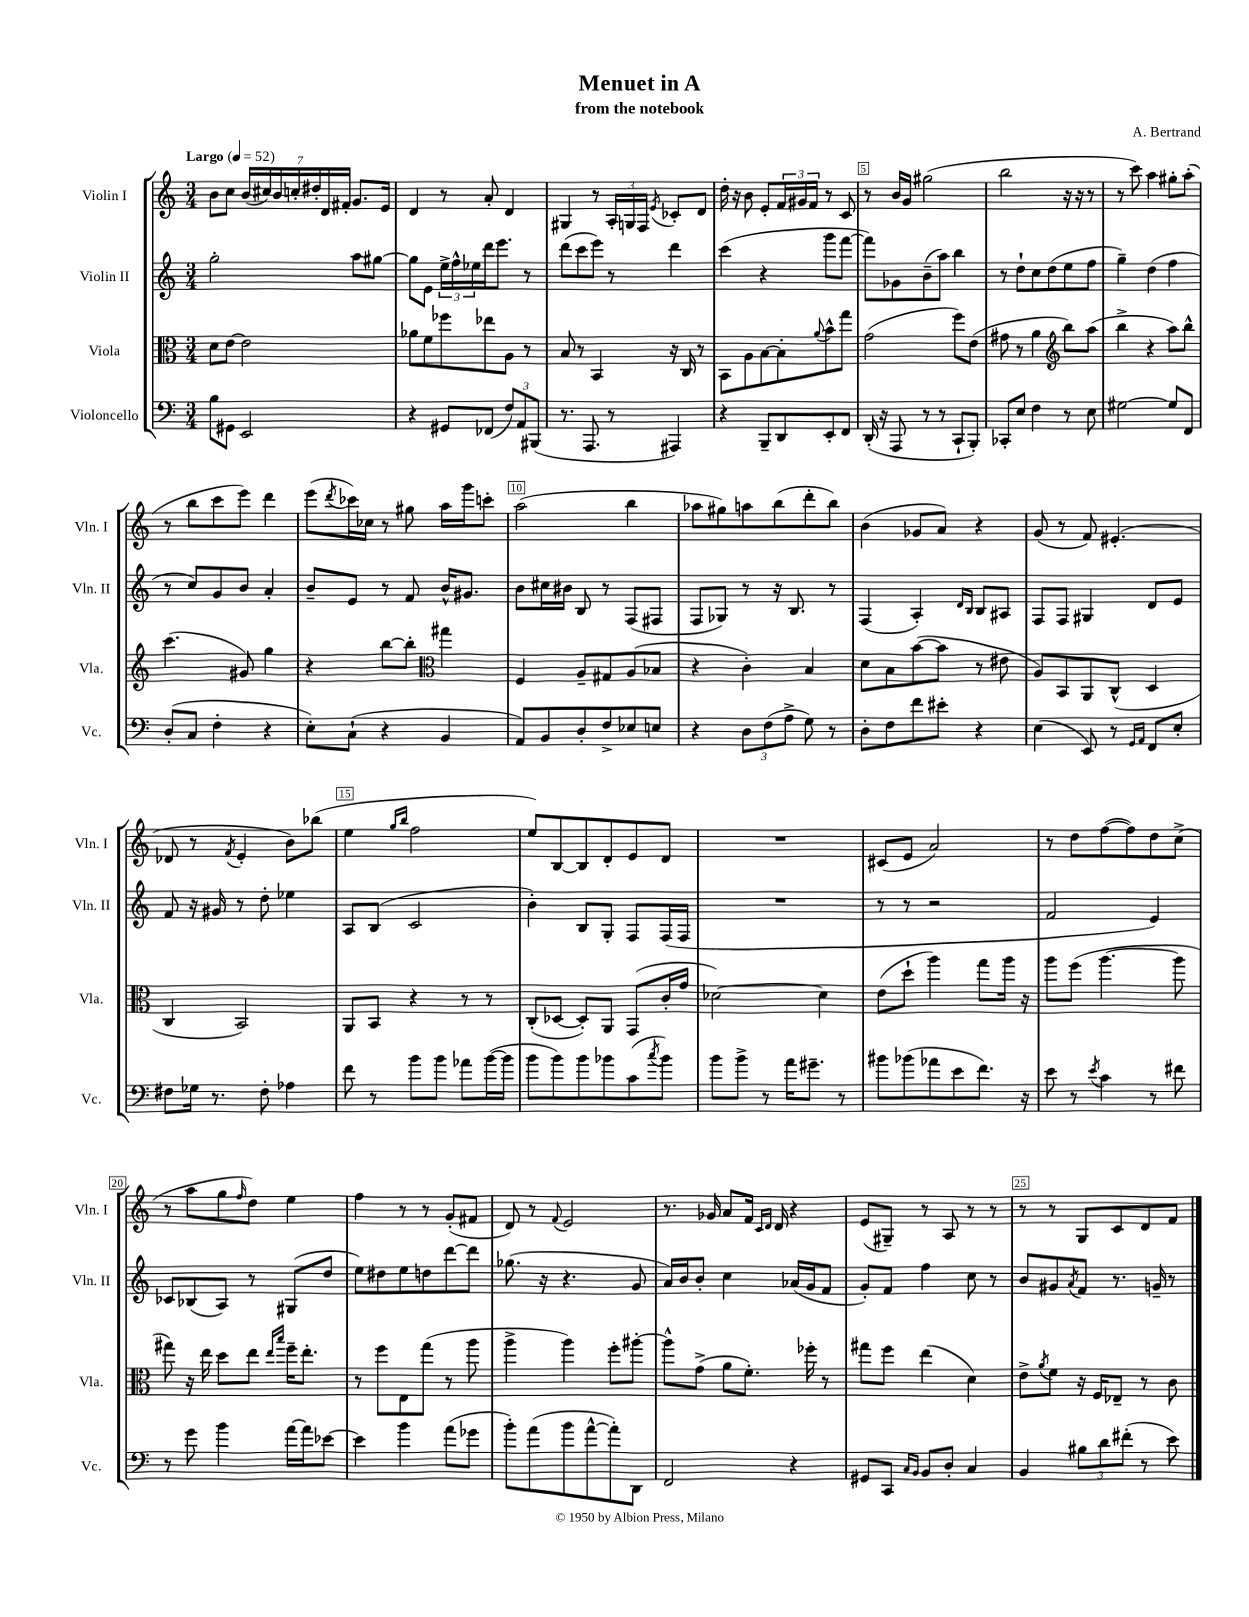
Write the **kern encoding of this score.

**kern	**kern	**kern	**kern
*staff4	*staff3	*staff2	*staff1
*clefF4	*clefC3	*clefG2	*clefG2
*k[]	*k[]	*k[]	*k[]
*M3/4	*M3/4	*M3/4	*M3/4
*MM52	*MM52	*MM52	*MM52
8B\L	8d\L	2gg'\	8b\L
8GG#\J	[8e\J	.	8cc\J
2EE/	2e\]	.	(28b/LL
.	.	.	28cc#/)
.	.	.	28b/
.	.	.	28cc'/
.	.	.	28dd#'/
.	.	.	28d/
.	.	.	28f#'/JJ
.	.	8aa\L	8.g/L
.	.	[8gg#\J	.
.	.	.	16e/Jk
=	=	=	=
4r	8a-\L	8gg#\]L	4d/
.	8f\	8e\J	.
8GG#/L	8ff-\	24ee^\LL	8r
.	.	24ff^^\	.
.	.	24ee-\	.
(8FF-/J	8ee-\	16ddd\J	8a'/
.	.	8.eee\J	.
12F/L)	8A\J	.	4d/
12AA/	.	.	.
.	8r	8r	.
(12BBB#/J	.	.	.
=	=	=	=
8.r	8B/	(8ddd\L	4G#/
.	8r	8ccc\	.
8.AAA/	.	.	.
.	4BB/	8eee\J)	8r
8r	.	8r	24A'/LL
.	.	.	24G/
.	.	.	24F/JJ
.	.	.	8qe/
4AAA#/)	16r	4ddd\	8c-'/L
.	16C/	.	.
.	8r	.	8d/J
=	=	=	=
4r	8BB\L	(4ccc\	16dd'\
.	.	.	16r
.	8A\	.	8b\
8BBB~/L	[8B\	4r	8e'/L
8DD/	8B'\]	.	24f/L
.	.	.	24g#/
.	.	.	24f/JJ
.	8qqa/	.	.
8EE'/	8b^^\	8ggg\L	8r
8FF/J	8gg\J	[8fff\J	8c/
=	=	=	=
(16DD'/	(2g\	8fff\]L)	8r
16r	.	.	.
8AAA/	.	8g-\	16b/LL
.	.	.	16g/JJ
8r	.	(8b~\	(2gg#\
8r	.	8aa\J)	.
8CC`/L	8ff\L)	4bb\	.
8BBB'/J)	(8e\J	.	.
=	=	=	=
8CC-'/L	8g#\	8r	2bb\
8E/J	8r	8dd`\L	.
4F\	4a\	8cc\	.
.	.	(8dd\	.
*	*clefG2	*	*
8r	8bb\L)	8ee\	16r
.	.	.	16r
8E\	(8aa\J	8ff\J	8r
=	=	=	=
[2G#\	4bb^\	4gg~\)	8r
.	.	.	8ccc\)
.	4r	(4dd\	4aa\
8G#/]L	8aa\L)	4ff\	8gg#'\L
8FF/J	8bb^^\J	.	(8aa'\J
=	=	=	=
(8D'/L	(4.ccc\	8r	8r
8C/J	.	8cc/L)	8bb\L
4F'\	.	8g/	8ccc\
.	8g#/)	8b/J	8eee\J)
4r	4gg\	4a'/	4ddd\
=	=	=	=
8E'\L)	4r	8b~/L	(8eee\L
.	.	.	8qddd/
(8C`\J	.	8e/J	16ccc-\L)
.	.	.	16cc-\JJ
4r	[8bb\L	8r	8r
.	8bb'\]J	8f/	8gg#\
*	*clefC3	*	*
4BB/	4gg#\	16b^^/LK	16aa\LL
.	.	8.g#/J	16ggg\J
.	.	.	8ccc'\J
=	=	=	=
8AA/L)	4F/	8b\L	(2aa\
8BB/	.	16cc#\L	.
.	.	16b#\JJ	.
8D'/	8A~/L	8B/	.
8F^/	8G#/	8r	.
8E-/	(8A/	(8F/L	4bb\
8E/J	8B-/J	8F#/J	.
=	=	=	=
4r	4r	8F/L	8aa-\L
.	.	8G-/J)	8gg#\)
12D\L	4c'\)	8r	8aa\
(12F\	.	.	.
.	.	16r	(8bb\
12A^\J	.	.	.
.	.	8.B/	.
8G\)	4B/	.	8ddd'\
8r	.	8r	8bb\J)
=	=	=	=
8D'\L	8d\L	(4F/	(4b\
8F\	8B\	.	.
8f\	([8b\	4A'/)	8g-/L
8e#'\J	8b\]J	.	8a/J)
.	.	16qqd/LL	.
.	.	16qqB/JJ	.
4r	8r	8B/L	4r
.	8e#\	8A#/J	.
=	=	=	=
(4E\	8A/L)	8F/L	(8g/
.	8BB/	8F/J	8r
8EE/)	8AA/	4G#/	8f/)
8r	(8C^^/J	.	(4.e#'/
16qqGG/LL	.	.	.
16qqAA/JJ	.	.	.
8FF/L	4D/	8d/L	.
8E'/J	.	8e/J	.
=	=	=	=
8F#\L	4C/	8f/	8d-/
16G-\Jk	.	16r	8r
8.r	.	16g#/	.
.	.	.	8qf/
.	2BB/)	8r	4e'/
8F#'\	.	8dd'\	.
4A-\	.	4ee-\	8b\L)
.	.	.	(8bb-\J
=	=	=	=
8f\	8AA/L	8A/L	4ee\
8r	8BB/J	(8B/J	.
.	.	.	16qqgg/LL
.	.	.	16qqbb/JJ
8b\L	4r	2c/	2ff\
8b\J	.	.	.
8a-\L	8r	.	.
([16b\L	8r	.	.
16b\]JJ	.	.	.
=	=	=	=
8b\L	(8C'/L	4b'\)	8ee/L)
8b\)	[8D-/J	.	[8B/
8b\	8D-'/]L)	8B/L	8B/]
8b-\	8AA/J	8G'/J	8d'/
(8c\	(8GG/L	8F/L	8e/
8qcc/	.	.	.
8b-\J)	16c'/L	(16F/L	8d/J
.	16g/JJ	16F/JJ	.
=	=	=	=
8b\L	[2d-\)	2.r	2.r
8b^\J	.	.	.
8r	.	.	.
16a\LK	.	.	.
8.g#~\J	.	.	.
.	4d-\]	.	.
8r	.	.	.
=	=	=	=
8b#\L	(8e\L	8r	(8c#/L
(8b-\	8dd`\J	8r	8e/J
8a-\	4aa\)	2r	2a/)
8e\	.	.	.
8.f\J)	8gg\L	.	.
.	16aa\Jk	.	.
16r	16r	.	.
=	=	=	=
8e\	8aa\L	2f/	8r
8r	(8ff\J	.	8dd\L
8qe/	.	.	.
4c\	[4.aa\	.	([8ff\
.	.	.	8ff\])
8r	.	4e/)	8dd\
8f#\	8aa\]	.	(8cc^\J
=	=	=	=
8r	8gg#\)	8c-/L	8r
8g\	16r	(8B-/	8aa\L
.	16ee\	.	.
4b\	8dd\L	8A/J)	8gg\
.	.	.	16qqff/
.	8ee\J	8r	8dd\J)
.	16qqee/LL	.	.
.	16qqbb/JJ	.	.
[16a\LL	16ff~\LK	(8G#/L	4ee\
16a\]J	8.ee'\J	.	.
[8e-\J	.	8dd/J	.
=	=	=	=
4e-\]	8r	8ee\L)	4ff\
.	8ff\L	8dd#\	.
4b\	8E\	8ee\	8r
.	(8gg\J	8dd\	8r
(8a\L	8r	[8ddd\	(8g'/L
8g-\J	8aa\	8ddd\]J	8f#/J
=	=	=	=
8b'\L)	4aa^\	(8.gg-\	8d/)
(8a\	.	.	8r
.	.	16r	.
.	.	.	8qqf/
8b\	4aa\)	4.r	2e/
[8a^^\	.	.	.
8a'\])	8ff'\L	.	.
8DD\J	[8aa#'\J	8g/	.
=	=	=	=
2FF/	8aa#^^\]L	16a/LL)	8.r
.	.	16b/J	.
.	(8g^\J	8b'/J	.
.	.	.	16g-/
.	8a\L	4cc\	8a/L
.	8.f'\J)	.	16f/Jk
.	.	.	16qqc/LL
.	.	.	16qqd/JJ
.	.	.	16d/
4r	.	(16a-/LL	4r
.	16ff-'\	16g/J	.
.	8r	8f/J	.
=	=	=	=
8GG#/L	8gg#\L	8g'/L)	(8e/L
8CC/J	8ff\J	8f/J	8G#~/J)
16qqC/LL	.	.	.
16qqBB/JJ	.	.	.
8BB/L	(4ee\	4ff\	8r
8D'/J	.	.	8A/
4C/	4d\)	8cc\	8r
.	.	8r	8r
=	=	=	=
4BB/	8e^\L	8b/L	8r
.	8qa/	.	.
.	8f\J	8g#/	8r
.	.	8qa/	.
12B#\L	16r	8f/J	8G/L
.	16F/LK	.	.
12d\	.	.	.
.	8E-~/J	8.r	8c/
(12f#'\J	.	.	.
8r	8r	.	8d/
.	.	16g~/	.
8e\)	8c\	8r	8f/J
==	==	==	==
*-	*-	*-	*-
